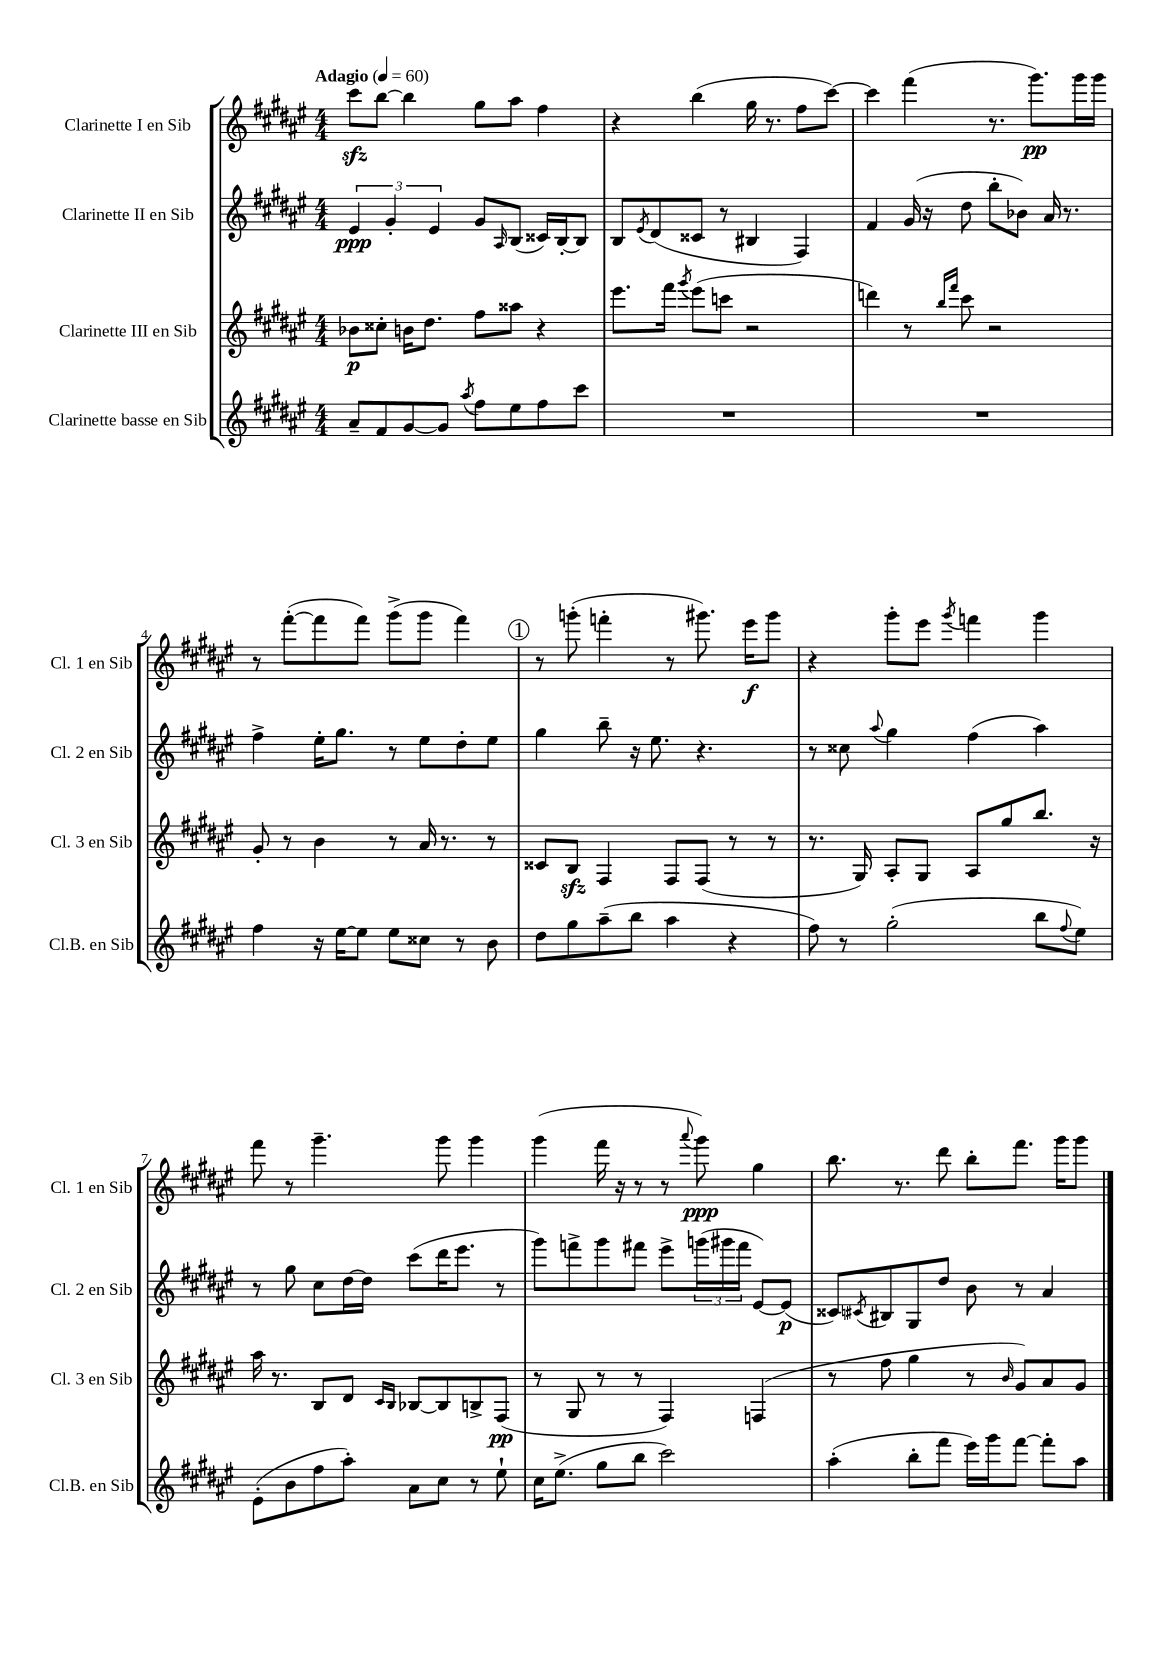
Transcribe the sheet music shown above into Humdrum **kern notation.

**kern	**kern	**kern	**kern
*staff4	*staff3	*staff2	*staff1
*clefG2	*clefG2	*clefG2	*clefG2
*k[f#c#g#d#a#e#]	*k[f#c#g#d#a#e#]	*k[f#c#g#d#a#e#]	*k[f#c#g#d#a#e#]
*M4/4	*M4/4	*M4/4	*M4/4
*MM60	*MM60	*MM60	*MM60
8a#~	8b-	6e#	8ccc#
8f#	8cc##'	.	[8bb
.	.	6g#'	.
[8g#	16b	.	4bb]
.	8.dd#	.	.
.	.	6e#	.
8g#]	.	.	.
8qaa#	.	.	.
8ff#	8ff#	8g#	8gg#
.	.	16qqA#	.
8ee#	8aa##	(8B	8aa#
8ff#	4r	16c##)	4ff#
.	.	[16B'	.
8ccc#	.	8B]	.
=	=	=	=
1r	8.eee#	8B	4r
.	.	8qe#	.
.	.	(8d#	.
.	16fff#	.	.
.	8qggg#	.	.
.	(8eee#	8c##	(4bb
.	8ccc	8r	.
.	2r	4B#	16gg#
.	.	.	8.r
.	.	4F#)	8ff#
.	.	.	[8ccc#)
=	=	=	=
1r	4ddd)	4f#	4ccc#]
.	8r	(16g#	(4fff#
.	.	16r	.
.	16qqbb	.	.
.	16qqfff#	.	.
.	8ccc#	8dd#	.
.	2r	8bb'	8.r
.	.	8b-)	.
.	.	.	8.ggg#)
.	.	16a#	.
.	.	8.r	.
.	.	.	16ggg#
.	.	.	16ggg#
=	=	=	=
4ff#	8g#'	4ff#^	8r
.	8r	.	([8fff#'
16r	4b	16ee#'	8fff#]
[16ee#	.	8.gg#	.
8ee#]	.	.	8fff#)
8ee#	8r	8r	(8ggg#^
8cc##	16a#	8ee#	8ggg#
.	8.r	.	.
8r	.	8dd#'	4fff#)
8b	8r	8ee#	.
=	=	=	=
8dd#	8c##	4gg#	8r
8gg#	8B	.	(8ggg'
(8aa#~	4F#	8bb~	4fff'
8bb	.	16r	.
.	.	8.ee#	.
4aa#	8F#	.	8r
.	(8F#	4.r	8.ggg#)
4r	8r	.	.
.	.	.	16eee#
.	8r	.	8ggg#
=	=	=	=
8ff#)	8.r	8r	4r
8r	.	8cc##	.
.	16G#)	.	.
.	.	8qqaa#	.
(2gg#'	8A#'	4gg#	8ggg#'
.	8G#	.	8eee#
.	.	.	8qggg#
.	8A#	(4ff#	4fff
.	8gg#	.	.
8bb	8.bb	4aa#)	4ggg#
8qqff#	.	.	.
8ee#)	.	.	.
.	16r	.	.
=	=	=	=
(8e#'	16aa#	8r	8fff#
.	8.r	.	.
8b	.	8gg#	8r
8ff#	8B	8cc#	4.ggg#~
8aa#')	8d#	[16dd#	.
.	.	16dd#]	.
.	16qqc#	.	.
.	16qqB	.	.
8a#	[8B-	(8ccc#	.
8cc#	8B-]	16ddd#	8ggg#
.	.	8.eee#	.
8r	8B^	.	4ggg#
8ee#`	(8F#	8r	.
=	=	=	=
16cc#	8r	8ggg#)	(4ggg#
(8.ee#^	.	.	.
.	8G#	8fff^	.
8gg#	8r	8ggg#	16fff#
.	.	.	16r
8bb	8r	8fff#	8r
2ccc#)	4F#)	8eee#^	8r
.	.	.	8qqaaa#
.	.	(24ggg	8ggg#)
.	.	24ggg#	.
.	.	24fff#	.
.	(4F	[8e#)	4gg#
.	.	(8e#]	.
=	=	=	=
(4aa#'	8r	8c##)	8.bb
.	.	8qc#	.
.	8ff#	8B#	.
.	.	.	8.r
8bb'	4gg#	8G#	.
8fff#	.	8dd#	8ddd#
16eee#)	8r	8b	8bb'
16ggg#	.	.	.
.	16qqb	.	.
[8fff#	8g#)	8r	8.fff#
8fff#']	8a#	4a#	.
.	.	.	16ggg#
8aa#	8g#	.	8ggg#
==	==	==	==
*-	*-	*-	*-
